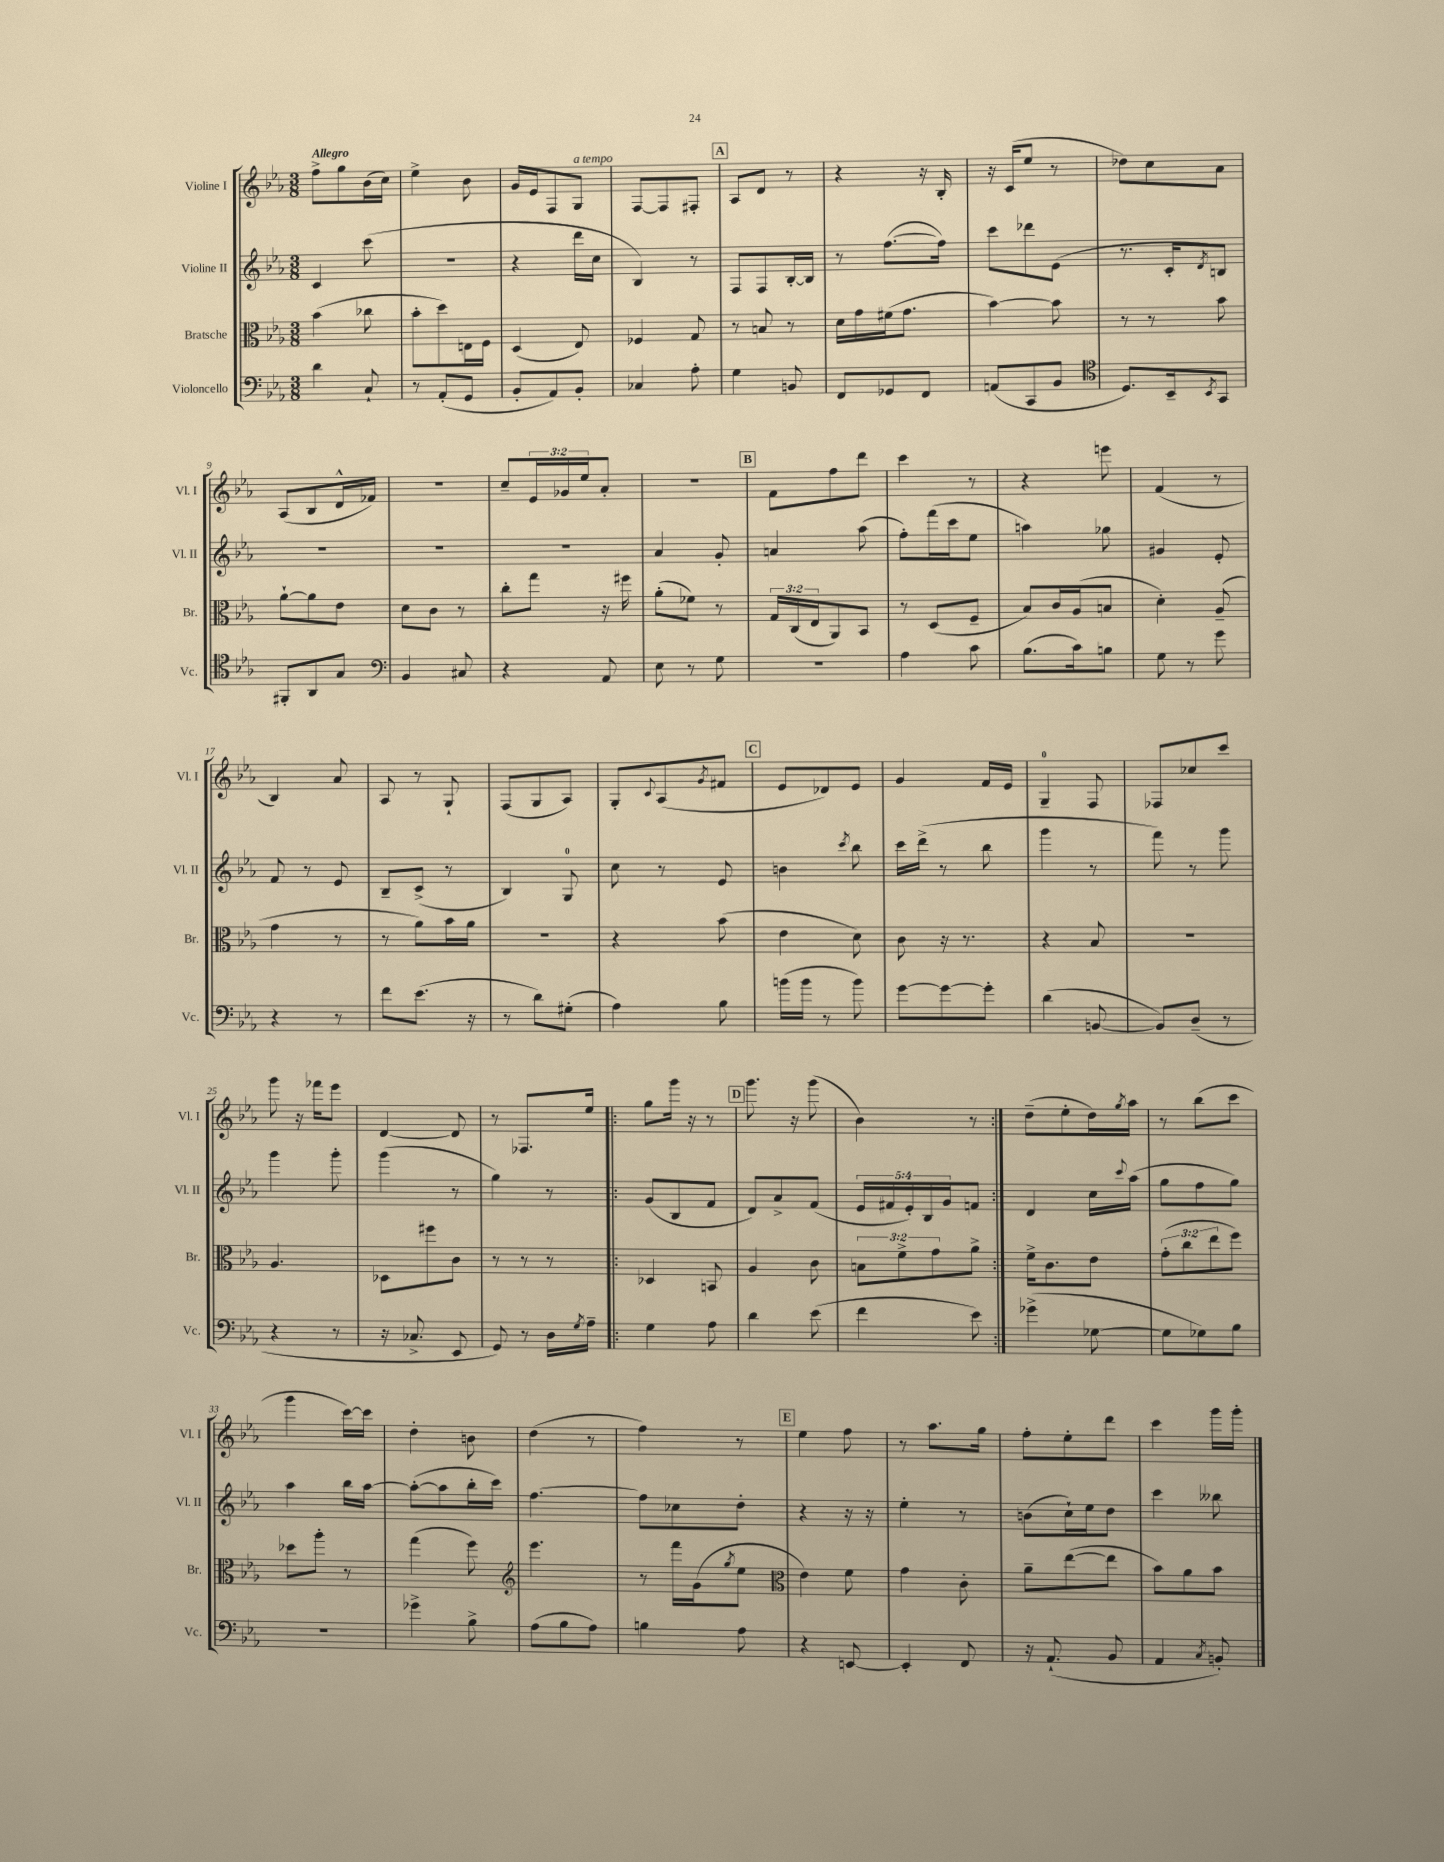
<<
\new StaffGroup <<
\new Staff = "s0" \with { instrumentName = "Violine I" shortInstrumentName = "Vl. I" } {
    \clef treble \key ees \major \numericTimeSignature \time 3/8 \override Staff.TupletNumber.text = #tuplet-number::calc-fraction-text \tempo "Allegro"
    f''8-> g''8 bes'16( c''16) |
    ees''4-> bes'8 |
    g'16 ees'16 f8 g8^\markup { \italic "a tempo" } |
    f8~ f8 fis8-. |
    \mark \markup { \box "A" } aes8 d'8 r8 |
    r4 r16 bes16-. |
    r16 c'16( ees''8 r8 |
    des''8) c''8 aes'8 |
    aes8( bes8 d'16-^ fes'16) |
    R4. |
    c''8-- \tuplet 3/2 { ees'16 ges'16 ees''16 } aes'8-. |
    R4. |
    \mark \markup { \box "B" } f'8 f''8 d'''8 |
    c'''4 r8 |
    r4 e'''8 |
    f'4( r8 |
    bes4) aes'8 |
    aes8 r8 g8-! |
    f8( g8 aes8) |
    g8-. \appoggiatura { c'8 } aes8( \acciaccatura { g'8 } fis'8 |
    \mark \markup { \box "C" } ees'8 des'8) ees'8 |
    g'4 f'16 ees'16 |
    g4-0-- f8 |
    fes8 ces''8 c'''8 |
    g'''8 r16 fes'''16 ees'''8 |
    d'4~ d'8 |
    r8 fes8. ees''16 |
    \repeat volta 2 { g''8 g'''16 r16 r8 |
    \mark \markup { \box "D" } g'''8. r16 g'''8( |
    bes'4) r8 | }
    d''8--( ees''8-. d''16) \acciaccatura { g''8 } aes''16 |
    r8 bes''8( c'''8 |
    g'''4 c'''16~) c'''16 |
    d''4-. b'8 |
    d''4( r8 |
    f''4) r8 |
    \mark \markup { \box "E" } ees''4 f''8 |
    r8 aes''8. g''16 |
    f''8-. ees''8-. d'''8 |
    c'''4 g'''16 g'''16-. \bar "|." |
}
\new Staff = "s1" \with { instrumentName = "Violine II" shortInstrumentName = "Vl. II" } {
    \clef treble \key ees \major \numericTimeSignature \time 3/8 \override Staff.TupletNumber.text = #tuplet-number::calc-fraction-text
    c'4 c'''8( |
    R4. |
    r4 d'''16 c''16 |
    bes4) r8 |
    \mark \markup { \box "A" } f8 f8 bes16~-. bes16 |
    r8 f''8.~( f''16) |
    c'''8 des'''8 ees'8( |
    r8. c'16-. \acciaccatura { d'8 } b8) |
    R4. |
    R4. |
    R4. |
    aes'4 g'8-. |
    \mark \markup { \box "B" } a'4 aes''8( |
    f''8-.) f'''16( c'''16 ees''8 |
    a''4) ges''8 |
    gis'4 ees'8-. |
    f'8 r8 ees'8 |
    bes8-- c'8->( r8 |
    bes4) g8-0 |
    c''8 r8 ees'8 |
    \mark \markup { \box "C" } b'4 \acciaccatura { c'''8 } bes''8 |
    c'''16 d'''16->( r8 bes''8 |
    g'''4 r8 |
    f'''8) r8 g'''8 |
    g'''4 g'''8-. |
    g'''4( r8 |
    g''4) r8 |
    \repeat volta 2 { g'8( bes8 f'8 |
    \mark \markup { \box "D" } d'8) aes'8-> f'8( |
    \tuplet 5/4 { ees'16 fis'16 ees'16-.) bes16 g'16 } f'8 | }
    d'4 c''16 \appoggiatura { c'''8 } aes''16( |
    g''8 f''8 g''8) |
    aes''4 bes''16 aes''16~ |
    aes''8~-.( aes''8 bes''16-. c'''16) |
    f''4.~ |
    f''8 ces''8 d''8-. |
    \mark \markup { \box "E" } r4 r16 r16 |
    ees''4-. r8 |
    b'8( c''16-!) ees''16 d''8 |
    c'''4 beses''8 \bar "|." |
}
\new Staff = "s2" \with { instrumentName = "Bratsche" shortInstrumentName = "Br." } {
    \clef alto \key ees \major \numericTimeSignature \time 3/8 \override Staff.TupletNumber.text = #tuplet-number::calc-fraction-text
    bes'4( ces''8 |
    bes'8-. d''8) e16 f16 |
    d4( ees8) |
    fes4 g8 |
    \mark \markup { \box "A" } r8 b8 r8 |
    d'16 g'16 fis'16( g'8. |
    bes'4~) bes'8 |
    r8 r8 bes'8 |
    aes'8~-! aes'8 ees'8 |
    d'8 c'8 r8 |
    c''8-. g''8 r16 fis''16 |
    aes'8-.( fes'8) r8 |
    \mark \markup { \box "B" } \tuplet 3/2 { g16 c16( ees16 } aes,8) bes,8 |
    r8 d8( f8-- |
    bes8) c'16 aes16( b8 |
    d'4-.) aes8--( |
    g'4 r8 |
    r8 aes'8) bes'16 aes'16 |
    R4. |
    r4 bes'8( |
    \mark \markup { \box "C" } ees'4 d'8) |
    c'8 r16 r8. |
    r4 bes8 |
    R4. |
    aes4. |
    des8 fis''8 c'8 |
    r8 r8 r8 |
    \repeat volta 2 { des4 b,8 |
    \mark \markup { \box "D" } aes4 c'8 |
    \tuplet 3/2 { b8 f'8-> g'8 } aes'8-> | }
    f'16-> c'8. ees'8 |
    \tuplet 3/2 { g'8-.( c''8 ees''8 } f''8) |
    des''8 aes''8-. r8 |
    g''4( f''8) |
    \clef treble ees'''4. |
    r8 f'''16 g'16( \acciaccatura { g''8 } ees''8 |
    \mark \markup { \box "E" } \clef alto ees'4) f'8 |
    g'4 c'8-. |
    aes'8-- ees''8~( ees''8 |
    bes'8) aes'8 bes'8 \bar "|." |
}
\new Staff = "s3" \with { instrumentName = "Violoncello" shortInstrumentName = "Vc." } {
    \clef bass \key ees \major \numericTimeSignature \time 3/8
    d'4 c8-! |
    r8 aes,8-.( g,8 |
    bes,8-. aes,8) bes,8-. |
    ces4 aes8-. |
    \mark \markup { \box "A" } g4 b,8 |
    f,8 ges,8 f,8 |
    a,8( c,8 bes,8 |
    \clef tenor d8.) bes,16-- \acciaccatura { bes,8 } g,8 |
    fis,8-. aes,8 g8 |
    \clef bass bes,4 cis8 |
    r4 aes,8 |
    ees8 r8 g8 |
    \mark \markup { \box "B" } R4. |
    aes4 c'8 |
    bes8.( c'16) b8 |
    g8 r8 g'8 |
    r4 r8 |
    f'8 ees'8.( r16 |
    r8 d'8) gis8-.( |
    aes4) bes8 |
    \mark \markup { \box "C" } b'16( b'16 r8 b'8) |
    g'8~ g'8~ g'8-. |
    d'4( b,8~ |
    b,8) d8--( r8 |
    r4 r8 |
    r16 ces8.-> ees,8 |
    g,8) r8 d16 \acciaccatura { g8 } aes16-- |
    \repeat volta 2 { g4 aes8 |
    \mark \markup { \box "D" } d'4 ees'8( |
    f'4 ees'8) | }
    ges'4->( ges8~ |
    ges8 ges8) bes8 |
    R4. |
    ges'4-> bes8-> |
    aes8( bes8 aes8) |
    b4 aes8 |
    \mark \markup { \box "E" } r4 e,8~ |
    e,4-. f,8 |
    r16 aes,8.-!( bes,8 |
    aes,4 \acciaccatura { c8 } b,8-.) \bar "|." |
}
>>
>>
